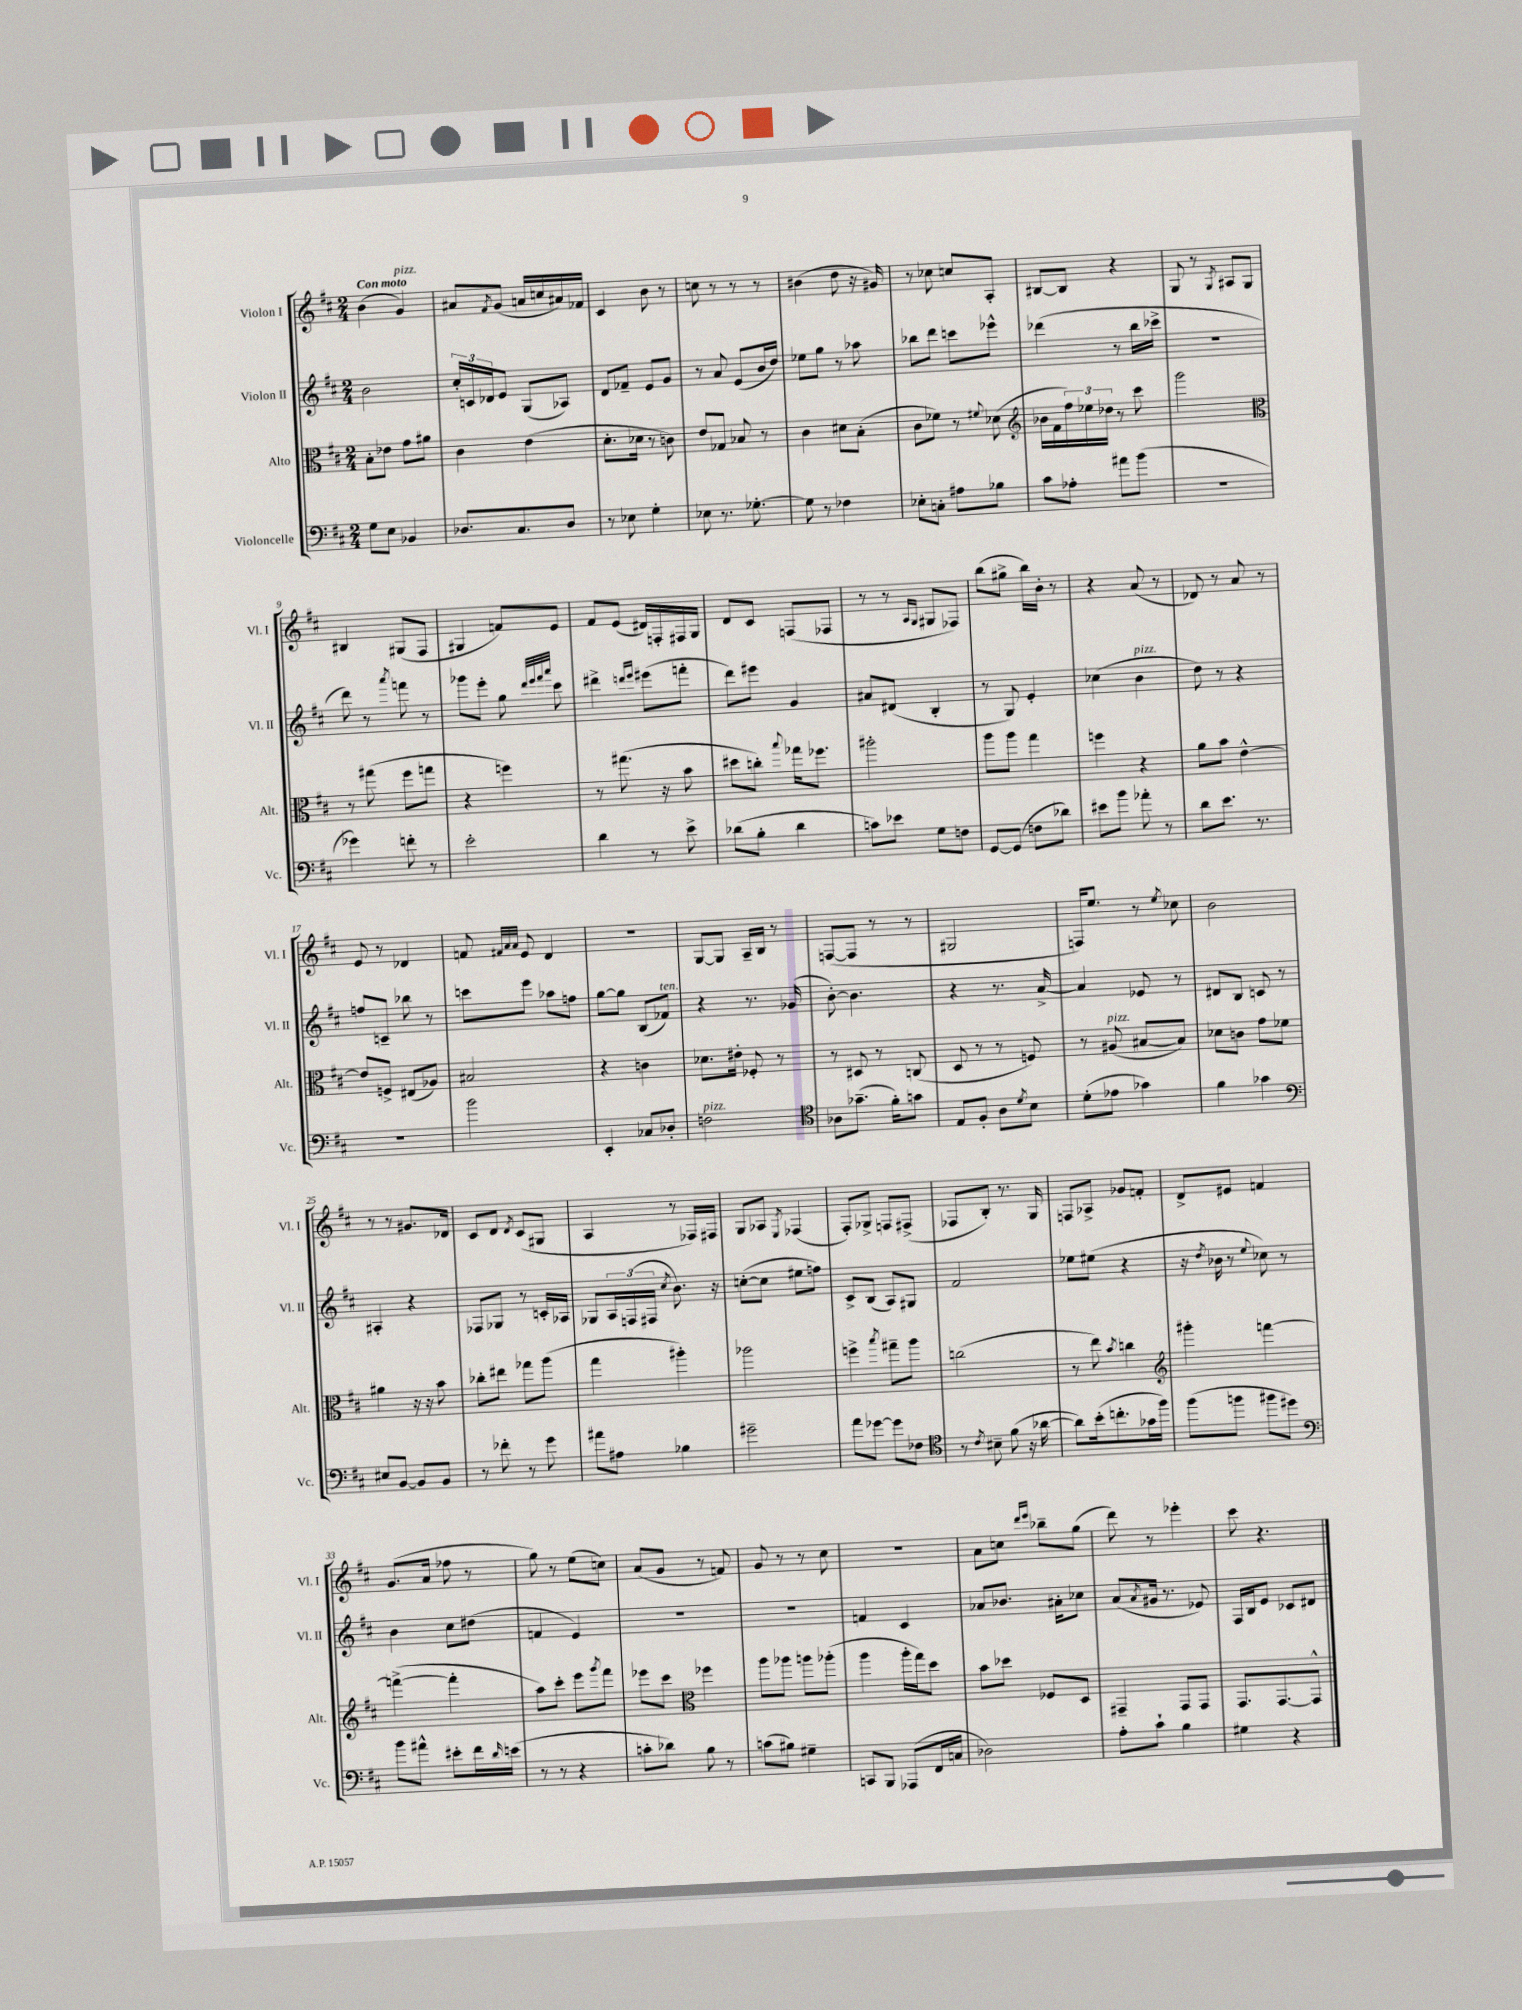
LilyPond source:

<<
\new StaffGroup <<
\new Staff = "s0" \with { instrumentName = "Violon I" shortInstrumentName = "Vl. I" } {
    \clef treble \key d \major \numericTimeSignature \time 2/4 \tempo "Con moto"
    b'4( g'4^\markup { \italic "pizz." }) |
    ais'8 \acciaccatura { fis'8 } g'8( a'16 c''16 ais'16) fes'16 |
    cis'4 b'8 r8 |
    c''8 r8 r8 r8 |
    bis'4( d''8 r16 gis'16) |
    r8 ces''8 c''8 a8-. |
    bis8~ bis8 r4 |
    g8 r8 \acciaccatura { g8 } ais8 g8 |
    bis4 gis8( fis8 |
    gis4 f'8) e'8 |
    fis'8 e'8( dis'16) f16-. fis16 g16 |
    d'8 cis'8 f8( fes8 |
    r8 r8 \grace { a16 g16 } gis8 fes8) |
    b''8( gis''8-> b''16) b'16-. r8 |
    r4 a'8( r8 |
    des'8) r8 a'8 r8 |
    e'8 r8 des'4 |
    f'8 \grace { fis'32 a'32 a'32 } e'8 d'4 |
    R2 |
    g8~ g8 a16-- b16 r8 |
    f8~( f8 r8 r8 |
    gis2 |
    f16) e''8. r8 \acciaccatura { e''8 } ces''8 |
    b'2 |
    r8 r8 gis'8. des'16 |
    cis'8 d'8 \acciaccatura { d'8 } cis'8( gis8 |
    a4 r8 fes16) fis16 |
    g8 aes8 \acciaccatura { e8 } fes4( |
    fis8-.) ges8-> f8 fis8->( |
    fes8 b8-.) r8. g16 |
    f8 aes8-> ges'8 f'8-. |
    d'8-> eis'8 f'4 |
    g'8.( a'16 fes''8 r8 |
    g''8) r8 e''8( c''8) |
    a'8( g'8 r8 f'8) |
    g'8 r8 r8 cis''8 |
    R2 |
    a'8 c''8 \grace { d'''16 e'''16 } bes''8-- g''8( |
    d'''8) r8 ees'''4-. |
    cis'''8 r4. \bar "|." |
}
\new Staff = "s1" \with { instrumentName = "Violon II" shortInstrumentName = "Vl. II" } {
    \clef treble \key d \major \numericTimeSignature \time 2/4
    b'2 |
    \tuplet 3/2 { cis''16-. c'16 des'16 } e'8 g8( aes8) |
    d'8 fes'8-- e'8 g'8 |
    r8 a'8 e'8( b'16 d''16) |
    ees''8 g''8 r8 aes''8 |
    bes''8 d'''8 c'''8 ees'''8-^ |
    des'''4( r8 b''16 ces'''16-> |
    r2 |
    d'''8) r8 \acciaccatura { a'''8 } f'''8 r8 |
    ges'''8 e'''8-. g''8 \grace { d'''32 e'''32 fis'''32 a'''32 } cis'''8 |
    dis'''4-> \grace { d'''16 e'''16 } eis'''8( f'''8-. |
    d'''8) eis'''8 g'4 |
    ais'8 dis'8( b4-. |
    r8 g8) e'4-. |
    ces''4( b'4^\markup { \italic "pizz." } |
    d''8) r8 r4 |
    f''8 c'8-- bes''8 r8 |
    c'''8 e'''8 aes''8 f''8 |
    g''8~ g''8 b8( fes'8^\markup { \italic "ten." }) |
    r4 r8. ges'16( |
    b'8~-.) b'4. |
    r4 r8. a'16~-> |
    a'4 ees'8 r8 |
    dis'8 b8 c'8 r8 |
    ais4-. r4 |
    fes8 ges8 r8 c'16-. aes16 |
    ges8 \tuplet 3/2 { a16 f16( fis16 } \acciaccatura { cis''8 } b'8.) r16 |
    c''8~-.( c''8 eis''8 f''8) |
    cis'8-> b8( a8) gis8 |
    fis'2 |
    ees''8 eis''8( r4 |
    r16 \acciaccatura { d''8 } bes'16 r8 \appoggiatura { e''8 } ces''8) r8 |
    b'4 cis''8 dis''8( |
    f'4 e'4) |
    r2 |
    r2 |
    f'4 cis'4 |
    aes'8 bes'8. ais'16-. ces''8 |
    a'8( \acciaccatura { a'8 } gis'16 r8. ees'8) |
    fis16 b16 e'8 ces'8 dis'8 \bar "|." |
}
\new Staff = "s2" \with { instrumentName = "Alto" shortInstrumentName = "Alt." } {
    \clef alto \key d \major \numericTimeSignature \time 2/4
    b8-. ees'8 g'8 ais'8 |
    cis'4 e'4( |
    d'8.-. des'16 r8 c'8) |
    e'8 ges8 bes8 r8 |
    cis'4 dis'8 b8-.( |
    cis'8 fes'8) r8 \appoggiatura { fis'8 } des'8( |
    \clef treble bes'16 fis'16 \tuplet 3/2 { fis''16) ees''16 des''16 } r8 cis'''8 |
    g'''2 |
    \clef alto r8 gis''8( fis''8 g''8 |
    r4 f''4) |
    r8 gis''8.( r16 b'8 |
    dis''8 c''8-.) \appoggiatura { b''8 } ges''16 fes''8. |
    ais''2-. |
    a''8 a''8 g''4 |
    f''4 r4 |
    a'8 b'8 e'4~-^ |
    e'8 f8-> eis8( aes8) |
    bis2 |
    r4 c'4 |
    des'8. eis'16-. fes8-. r8 |
    r8 dis8 r8 c8( |
    d8 r8 r8 f8) |
    r8 ais8^\markup { \italic "pizz." }( bis8~ bis8) |
    des'8 c'8 g'8 fes'8 |
    ais'4 r16 r16 b'8 |
    ces''8-. eis''8 ges''8 a''8( |
    g''4 ais''4-.) |
    aes''2 |
    f''4-> \acciaccatura { b''8 } gis''8-- a''8 |
    c''2( |
    r8 e''8) \acciaccatura { b'8 } c''4 |
    \clef treble gis'''4-. f'''4~ |
    f'''4~->( f'''4-. |
    a''8) cis'''8-. e'''8 \acciaccatura { g'''8 } fis'''8 |
    ees'''8 cis'''8 \clef alto fes''4 |
    a''8 aes''8 a''8 aes''8-.( |
    a''4 a''16-. g''16) d''8 |
    b'8 des''8 fes8 d8 |
    gis,4-- gis,8 gis,8 |
    g,8. g,8.~ g,8-^ \bar "|." |
}
\new Staff = "s3" \with { instrumentName = "Violoncelle" shortInstrumentName = "Vc." } {
    \clef bass \key d \major \numericTimeSignature \time 2/4
    g8 e8 bes,4 |
    des8. cis8. des8 |
    r8 ees8 g4-. |
    ees8 r8. ges8.~-. |
    ges8 r8 fes4 |
    ees8-. c8-. ais8 bes8 |
    cis'8 aes8-. ais'8 b'8( |
    r2 |
    ges'4) f'8-. r8 |
    e'2-. |
    d'4 r8 e'8-> |
    des'8( b8-. des'4 |
    c'8) ees'8 g8 f8 |
    g,8~ g,8( f8 des'8) |
    eis'8 b'8 aes'8-. r8 |
    d'8 e'8. r8. |
    r2 |
    b'2 |
    e,4-. ces8 des8-. |
    f2^\markup { \italic "pizz." } |
    \clef tenor aes8 ges'8.--( fis'16-.) g'8 |
    e8 fis8-. a8 \acciaccatura { d'8 } b8 |
    d'8-.( ees'8 ges'4) |
    fis'4 ges'4 |
    \clef bass eis8 b,8~ b,8 b,8 |
    r8 fes'8-. r8 g'8 |
    ais'8 ais8 bes4 |
    gis'2-- |
    a'8 ges'8~ ges'8 fes8 |
    \clef tenor r8 \acciaccatura { cis'8 } bis8-- fis'8( r16 aes'16~ |
    aes'8) b'16-.( c''8.-. ges'16 fis''16) |
    fis''8( f''8 fis''8 dis''8) |
    \clef bass b'8 ais'8-^ eis'8-. fis'16 \grace { d'16 } e'16( |
    r8 r8 r4 |
    c'8-. des'8) b8 r8 |
    c'8( bis8) gis4-- |
    c,8 b,,8 aes,,8( fis,16 c16 |
    des2) |
    a8-. cis'8-! b4 |
    gis4 r4 \bar "|." |
}
>>
>>
